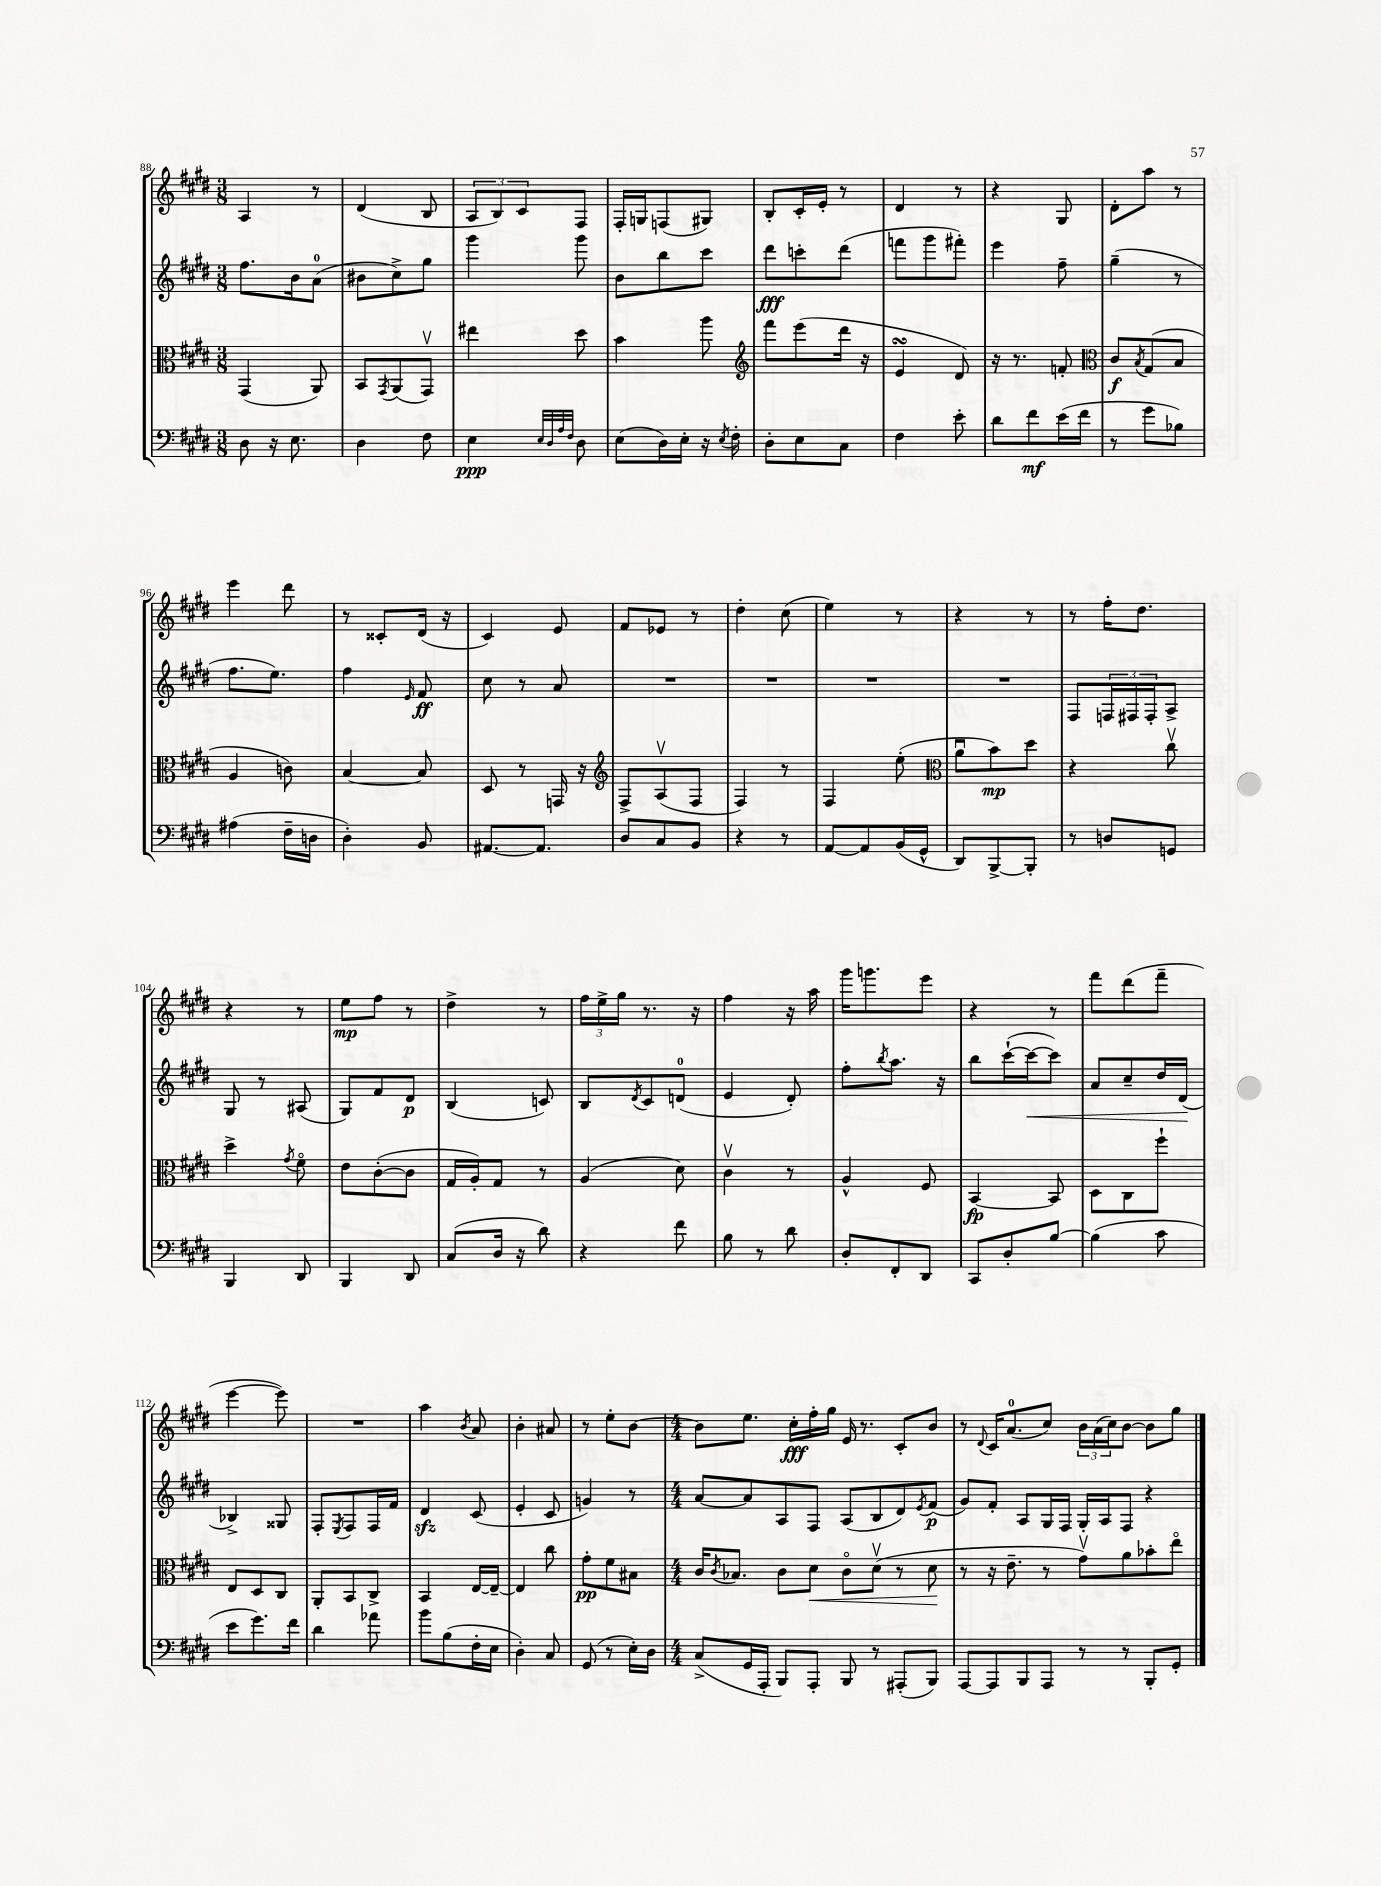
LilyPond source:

<<
\new StaffGroup <<
\new Staff = "s0" {
    \clef treble \key e \major \numericTimeSignature \time 3/8
    a4 r8 |
    dis'4( b8 |
    \tuplet 3/2 { a8 b8) cis'8 } fis8 |
    fis16-. g16 f8( gis8) |
    b8-. cis'16-. e'16-. r8 |
    dis'4 r8 |
    r4 gis8 |
    dis'8-. a''8 r8 |
    e'''4 dis'''8 |
    r8 cisis'8-. dis'16( r16 |
    cis'4) e'8 |
    fis'8 ees'8 r8 |
    dis''4-. cis''8( |
    e''4) r8 |
    r4 r8 |
    r8 fis''16-. dis''8. |
    r4 r8 |
    e''8\mp fis''8 r8 |
    dis''4-> r8 |
    \tuplet 3/2 { fis''16 e''16-> gis''16 } r8. r16 |
    fis''4 r16 a''16 |
    gis'''16 g'''8. e'''8 |
    r4 r8 |
    fis'''8 dis'''8( fis'''8-- |
    e'''4~ e'''8) |
    R4. |
    a''4 \acciaccatura { b'8 } a'8 |
    b'4-. ais'8 |
    r8 e''8-. b'8~ |
    \numericTimeSignature \time 4/4 b'8 e''8. cis''16-.\fff fis''16-. gis''16 e'16 r8. cis'8-. b'8 |
    r8 \appoggiatura { dis'8 } cis'16 a'8.-0( cis''8) \tuplet 3/2 { b'16 a'16( cis''16) } b'8~ b'8 gis''8 \bar "|." |
}
\new Staff = "s1" {
    \clef treble \key e \major \numericTimeSignature \time 3/8
    fis''8. b'16 a'8-0( |
    bis'8 cis''8->) gis''8 |
    gis'''4 gis'''8 |
    b'8 b''8 cis'''8 |
    dis'''8\fff c'''8-. dis'''8( |
    f'''8 gis'''8 fis'''8-.) |
    e'''4 fis''8-- |
    gis''4--( r8 |
    fis''8. e''8.) |
    fis''4 \grace { e'16 } fis'8\ff |
    cis''8 r8 a'8 |
    R4. |
    R4. |
    R4. |
    R4. |
    fis8 \tuplet 3/2 { f16 fis16 fis16-. } a8-> |
    gis8 r8 ais8( |
    gis8) fis'8 dis'8\p |
    b4( c'8) |
    b8 \acciaccatura { dis'8 } cis'8 d'8-0( |
    e'4 dis'8-.) |
    fis''8-. \acciaccatura { b''8 } a''8. r16 |
    b''8 cis'''16~-!( cis'''16~\< cis'''8) |
    a'8 cis''8-- dis''16 dis'16\!( |
    bes4->) gisis8 |
    fis8-. \acciaccatura { e8 } fis8 fis16 fis'16 |
    dis'4\sfz cis'8( |
    e'4-. cis'8 |
    g'4) r8 |
    \numericTimeSignature \time 4/4 a'8~ a'8 a8 fis8 a8( b8 dis'8) \acciaccatura { e'8 } fis'8\p( |
    gis'8) fis'8-. a8 gis16 fis16 gis16-. a16 fis8 r4 \bar "|." |
}
\new Staff = "s2" {
    \clef alto \key e \major \numericTimeSignature \time 3/8
    gis,4( a,8) |
    b,8 \acciaccatura { gis,8 } a,8( gis,8\upbow) |
    eis''4 dis''8 |
    b'4 a''8 |
    \clef treble fis'''8 e'''8( dis'''16 r16 |
    e'4\turn dis'8) |
    r16 r8. f'8-. |
    \clef alto cis'8\f \acciaccatura { b8 } gis8( b8 |
    a4 c'8) |
    b4~ b8 |
    dis8 r8 g,16 r16 |
    \clef treble fis8-> a8\upbow( fis8 |
    fis4) r8 |
    fis4 e''8-.( |
    \clef alto a'8\downbow b'8\mp) dis''8 |
    r4 cis''8\upbow |
    dis''4-> \acciaccatura { gis'8 } fis'8\flageolet |
    e'8 cis'8~-.( cis'8 |
    gis16 a16-.) gis8 r8 |
    a4( dis'8) |
    cis'4\upbow r8 |
    a4-^ fis8 |
    b,4~\fp b,8 |
    dis8 cis8 fis''8-! |
    e8 dis8 cis8 |
    a,8-. b,8 cis8-> |
    b,4 e16~ e16~-- |
    e4 cis''8 |
    gis'8-.\pp fis'8 bis8 |
    \numericTimeSignature \time 4/4 cis'16 \acciaccatura { cis'8 } bes8. cis'8 dis'8\< cis'8\flageolet dis'8\upbow( r8 dis'8\! |
    r8 r16 e'8.-- r8 gis'8\upbow) a'8 bes'8-. e''8\flageolet \bar "|." |
}
\new Staff = "s3" {
    \clef bass \key e \major \numericTimeSignature \time 3/8
    dis8 r16 e8. |
    dis4 fis8 |
    e4\ppp \grace { e32 dis32 a32 fis32 } dis8 |
    e8( dis16) e16-. r16 \acciaccatura { e8 } fis16-. |
    dis8-. e8 cis8 |
    fis4 e'8-. |
    dis'8 fis'8\mf e'16( fis'16 |
    r8 gis'8 bes8) |
    ais4( fis16-- d16 |
    dis4-.) b,8 |
    ais,8.~ ais,8. |
    dis8 cis8 b,8 |
    r4 r8 |
    a,8~ a,8 b,16( gis,16-^ |
    dis,8) b,,8~-> b,,8-. |
    r8 d8 g,8 |
    b,,4 dis,8 |
    b,,4 dis,8 |
    cis8( dis16 r16 dis'8) |
    r4 fis'8 |
    b8 r8 dis'8 |
    dis8-. fis,8-. dis,8 |
    cis,8 dis8-. b8~ |
    b4( cis'8 |
    e'8 gis'8.) fis'16 |
    dis'4 aes'8 |
    b'8 b8( fis16-. e16 |
    dis4-.) cis8 |
    gis,8( r8 e16-.) dis16 |
    \numericTimeSignature \time 4/4 cis8->( gis,16 a,,16-. b,,8) a,,8-. b,,8 r8 ais,,8-.( b,,8) |
    a,,8~ a,,8 b,,8 a,,8 r8 r8 b,,8-. gis,8-. \bar "|." |
}
>>
>>
\layout { \context { \Score currentBarNumber = #88 } }
